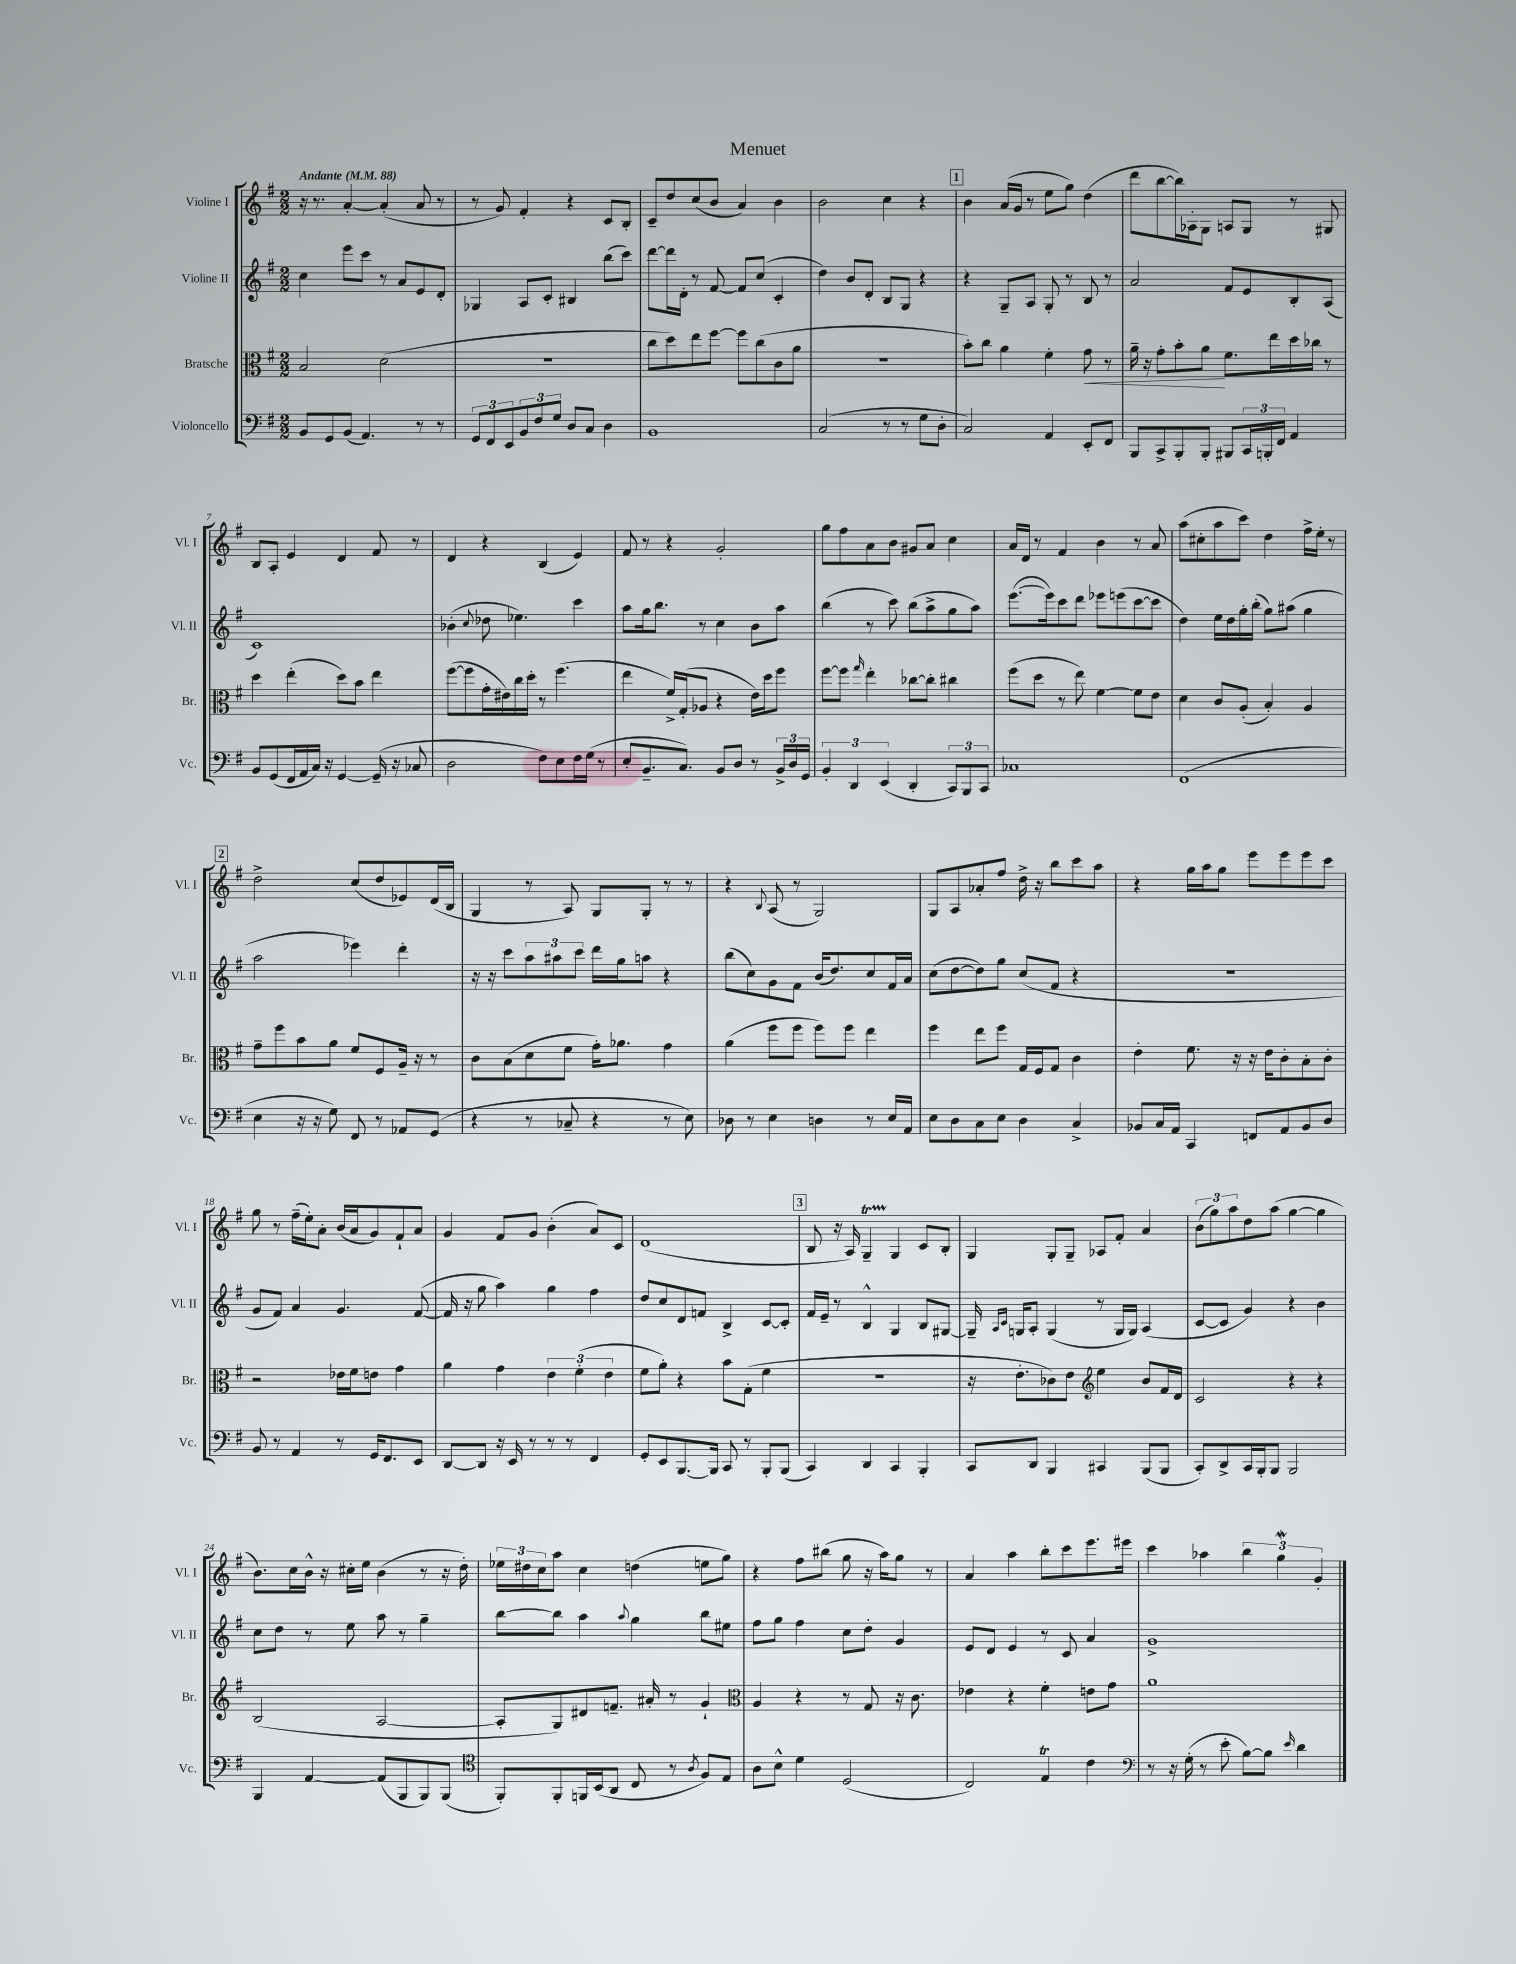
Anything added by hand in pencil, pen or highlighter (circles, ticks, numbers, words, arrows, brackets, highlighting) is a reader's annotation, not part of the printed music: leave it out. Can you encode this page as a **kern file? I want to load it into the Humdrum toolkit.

**kern	**kern	**kern	**kern
*staff4	*staff3	*staff2	*staff1
*clefF4	*clefC3	*clefG2	*clefG2
*k[f#]	*k[f#]	*k[f#]	*k[f#]
*M2/2	*M2/2	*M2/2	*M2/2
*MM88	*MM88	*MM88	*MM88
8BB	2B	4cc	16r
.	.	.	8.r
8GG	.	.	.
(8BB	.	8eee	[4a'
4.AA)	.	8ccc	.
.	(2d	8r	(4a']
.	.	8a	.
8r	.	8e	8a
8r	.	8d'	8r
=	=	=	=
12GG	1r	4G-	8r
12FF#	.	.	.
.	.	.	8g)
12EE	.	.	.
12BB	.	8A	4f#'
12F#	.	.	.
.	.	8c'	.
12G	.	.	.
8D	.	4B#	4r
8C	.	.	.
4D	.	(8bb	8c
.	.	8ccc)	8B'
=	=	=	=
1BB	8cc	[8ddd	8c~
.	8dd)	16ddd]	8dd
.	.	16d'	.
.	8ee	8r	(8cc
.	[8ff#	[8f#	8b
.	8ff#]	8f#]	4a)
.	(8cc	(8cc	.
.	8c	4c'	4b
.	8a	.	.
=	=	=	=
(2C	1r	4dd)	2b
.	.	8b	.
.	.	8d'	.
8r	.	8B	4cc
8r	.	8G	.
8G	.	4r	4r
8D'	.	.	.
=	=	=	=
2C)	8b')	4r	4b
.	8cc	.	.
.	4a	8G~	(16a
.	.	.	16g
.	.	8A	8r
4AA	4f#'	8G'	8ee
.	.	8r	8gg)
8EE'	8g	8B	(4dd
8FF#	8r	8r	.
=	=	=	=
8BBB	16a~	2a	8ddd
.	16r	.	.
8CC^	8g'	.	[8bb
8BBB'	8b'	.	16bb])
.	.	.	16A-'
8BBB'	8a	.	8G
8BBB#	8.f#	8f#	8A
24CC	.	8e	8G
24BBB'	.	.	.
.	16ee	.	.
24FF#	.	.	.
4AA	16dd	8B'	8r
.	16cc-	.	.
.	8r	(8A	8G#
=	=	=	=
8BB	4dd	1c)	8B
(8GG	.	.	8A'
16FF#	(4ee'	.	4e
16AA	.	.	.
16C)	.	.	.
16r	.	.	.
[4GG	8dd)	.	4d
.	8b	.	.
(16GG~]	4ee	.	8f#
16r	.	.	.
8C-	.	.	8r
=	=	=	=
2D	([8ff#	(4b-'	4d
.	8ff#]	.	.
.	.	8qqcc	.
.	16g'	8dd-	4r
.	16e#)	.	.
.	16cc	4.ee-)	.
.	16dd'	.	.
8F#)	8r	.	(4B
8E	(4.ff#	.	.
16F#	.	4ccc	4e)
(16G	.	.	.
8r	.	.	.
=	=	=	=
8E'	4ee	8aa	8f#
8.BB~	.	16gg	8r
.	.	8.bb	.
.	16f#^)	.	4r
8.C)	(16G'	.	.
.	8A-	8r	.
8BB	4r	4cc	2g'
8D	.	.	.
8r	16e)	8b	.
.	16dd	.	.
24BB^	8ff#	8aa	.
24D	.	.	.
24GG	.	.	.
=	=	=	=
6BB'	[8ff#	(4bb	8gg
.	8ff#]	.	8ff#
6DD	.	.	.
.	16qqgg	.	.
.	4ee'	8r	8a
(6EE	.	.	.
.	.	8ccc)	8b
4DD'	[8cc-	(8bb	8g#
.	8cc-']	8aa^	8a
12CC)	4cc#	8gg	4cc
12BBB	.	.	.
.	.	8aa)	.
12CC	.	.	.
=	=	=	=
1C-	(8ff#	([8.eee	16a
.	.	.	16d
.	8dd	.	8r
.	.	16eee])	.
.	8r	8ccc	4f#
.	8ee)	8ddd	.
.	[4f#	8eee-	4b
.	.	(8eee	.
.	8f#]	[8ccc	8r
.	8e	8ccc]	8a
=	=	=	=
(1FF#	4d	4dd)	(8aa
.	.	.	8cc#'
.	8c	16ee	8aa
.	.	16dd	.
.	(8A'	16gg'	8ccc)
.	.	(16bb'	.
.	4B')	8gg)	4dd
.	.	(8aa#	.
.	4A	4gg	16ff#^
.	.	.	16ee'
.	.	.	8r
=	=	=	=
4E	8g~	2aa	2dd^
.	8ff#	.	.
16r	8b	.	.
16r	.	.	.
8G)	8a	.	.
8FF#	8f#	4eee-)	(8cc
8r	8F#	.	8dd
8AA-	16A~	4ddd'	8e-)
.	16r	.	.
(8GG	8r	.	(16d
.	.	.	16B
=	=	=	=
4r	8c	16r	4G
.	.	16r	.
.	(8B	8ccc	.
8r	8d	12aa	8r
.	.	12aa#	.
8C-~	8f#	.	8A)
.	.	12ccc	.
4r	16g')	16ddd	8G
.	8.a-	16gg	.
.	.	8aa	8G'
8r	4g	4r	8r
8E)	.	.	8r
=	=	=	=
8D-	(4a	(8bb	4r
8r	.	8cc)	.
.	.	.	8qqB
4E	8ff#	8g	(8A
.	8ff#	8f#	8r
4D	8ff#)	(16b	2G)
.	.	8.dd)	.
.	8ff#	.	.
8r	4ee	8cc	.
16E	.	16f#	.
16AA	.	16a	.
=	=	=	=
8E	4ff#	(8cc	8G
8D	.	[8dd	8A
8C	8ee	8dd])	8a-'
8E	8ff#	8gg	8ff#
4D	16G	(8cc	16dd^
.	16F#	.	16r
.	8G	8f#	8bb
4C^	4c	4r	8ccc
.	.	.	8aa
=	=	=	=
8BB-	4e'	1r	4r
16C	.	.	.
16AA	.	.	.
4CC	8.f#	.	16gg
.	.	.	16aa
.	.	.	8gg
.	16r	.	.
8FF	16r	.	8eee
.	16e	.	.
8AA	8c'	.	8eee
8BB-	8B'	.	8eee
8D	8c'	.	8ccc
=	=	=	=
8BB	2r	8g	8gg
8r	.	8f#)	8r
4AA	.	4a	(16ff#~
.	.	.	16ee')
.	.	.	8a'
8r	16e-	4.g	(16b
.	16f#	.	16a
16GG	8e	.	8g)
8.FF#	.	.	.
.	4g	.	8f#`
8EE	.	([8f#	8a
=	=	=	=
[8DD	4a	16f#]	4g
.	.	16r	.
8DD]	.	8gg	.
16r	4g	4aa)	8f#
16EE	.	.	.
8r	.	.	8g
8r	6e	4gg	(4b'
8r	.	.	.
.	(6f#'	.	.
4FF#	.	4ff#	8a)
.	6e	.	.
.	.	.	8c
=	=	=	=
8GG'	8f#	8dd	(1d
8EE	8a')	8cc	.
[8.BBB	4r	8d	.
.	.	8f	.
16BBB]	.	.	.
8CC	8b	4B^	.
8r	(8G'	.	.
8BBB'	4f#	[8c	.
(8BBB	.	8c']	.
=	=	=	=
4CC)	1r	16f#	8B
.	.	16e~	.
.	.	8r	16r
.	.	.	16A)
4DD	.	4B^^	4G~
4CC	.	4G	4G
4BBB'	.	8B	8c
.	.	[8G#	8B'
=	=	=	=
8CC	16r	16G#~]	4G
.	.	16qqA	.
.	.	16qqc	.
.	8.e'	16G	.
8DD	.	8A'	.
4BBB	8c-)	(4G	8G'
.	8e	.	8G~
*	*clefG2	*	*
4CC#	4ee	8r	8A-
.	.	16G	8f#'
.	.	16G)	.
(8BBB	8b	(4A	4a
8BBB	16f#	.	.
.	16d	.	.
=	=	=	=
8CC')	2c	[8c	(12b
.	.	.	12gg)
8DD^	.	8c]	.
.	.	.	12aa
16CC	.	4g)	8dd
16BBB'	.	.	.
8BBB	.	.	(8aa
2BBB	4r	4r	[4gg
.	4r	4b	4gg]
=	=	=	=
4BBB	(2B	8cc	8.b)
.	.	8dd	.
.	.	.	16cc
[4AA	.	8r	16b^^
.	.	.	16r
.	.	8ee	16cc#'
.	.	.	16ee
(8AA]	[2A	8aa	(4b
8BBB	.	8r	.
8BBB)	.	4gg~	8r
(8BBB	.	.	16r
.	.	.	16dd')
=	=	=	=
*clefC4	*	*	*
8FF#')	8A']	[8bb	24ee-
.	.	.	24dd#
.	.	.	24cc
8FF#'	8G)	8bb]	8aa
16FF	8d#	4aa	4cc
(16BB	.	.	.
8AA	8.f~	.	.
.	.	8qqaa	.
8C	.	4gg	(4dd
.	16a#'	.	.
8r	8r	.	.
8qA	.	.	.
8F#)	4g`	8bb	8ee
8E	.	8ee#	8gg)
=	=	=	=
*	*clefC3	*	*
8A	4A	8ff#	4r
8B^^	.	8gg	.
4d	4r	4ff#	8ff#
.	.	.	(8bb#
(2D	8r	8cc	8gg
.	8G	8dd'	16r
.	.	.	16aa)
.	16r	4g	8gg
.	8.c	.	.
.	.	.	8r
=	=	=	=
2C)	4e-	8e	4a
.	.	8d	.
.	4r	4e	4aa
4E	4f#'	8r	8bb'
.	.	8c	8ccc
4c	8e	4a	8.eee
.	8g	.	.
.	.	.	16eee#
=	=	=	=
*clefF4	*	*	*
8r	1a	1g^	4ccc
16r	.	.	.
(16G'	.	.	.
8r	.	.	4aa-
8e'	.	.	.
[8B)	.	.	6bb
8B]	.	.	.
.	.	.	6gg
16qqe	.	.	.
4d	.	.	.
.	.	.	6g'
==	==	==	==
*-	*-	*-	*-
